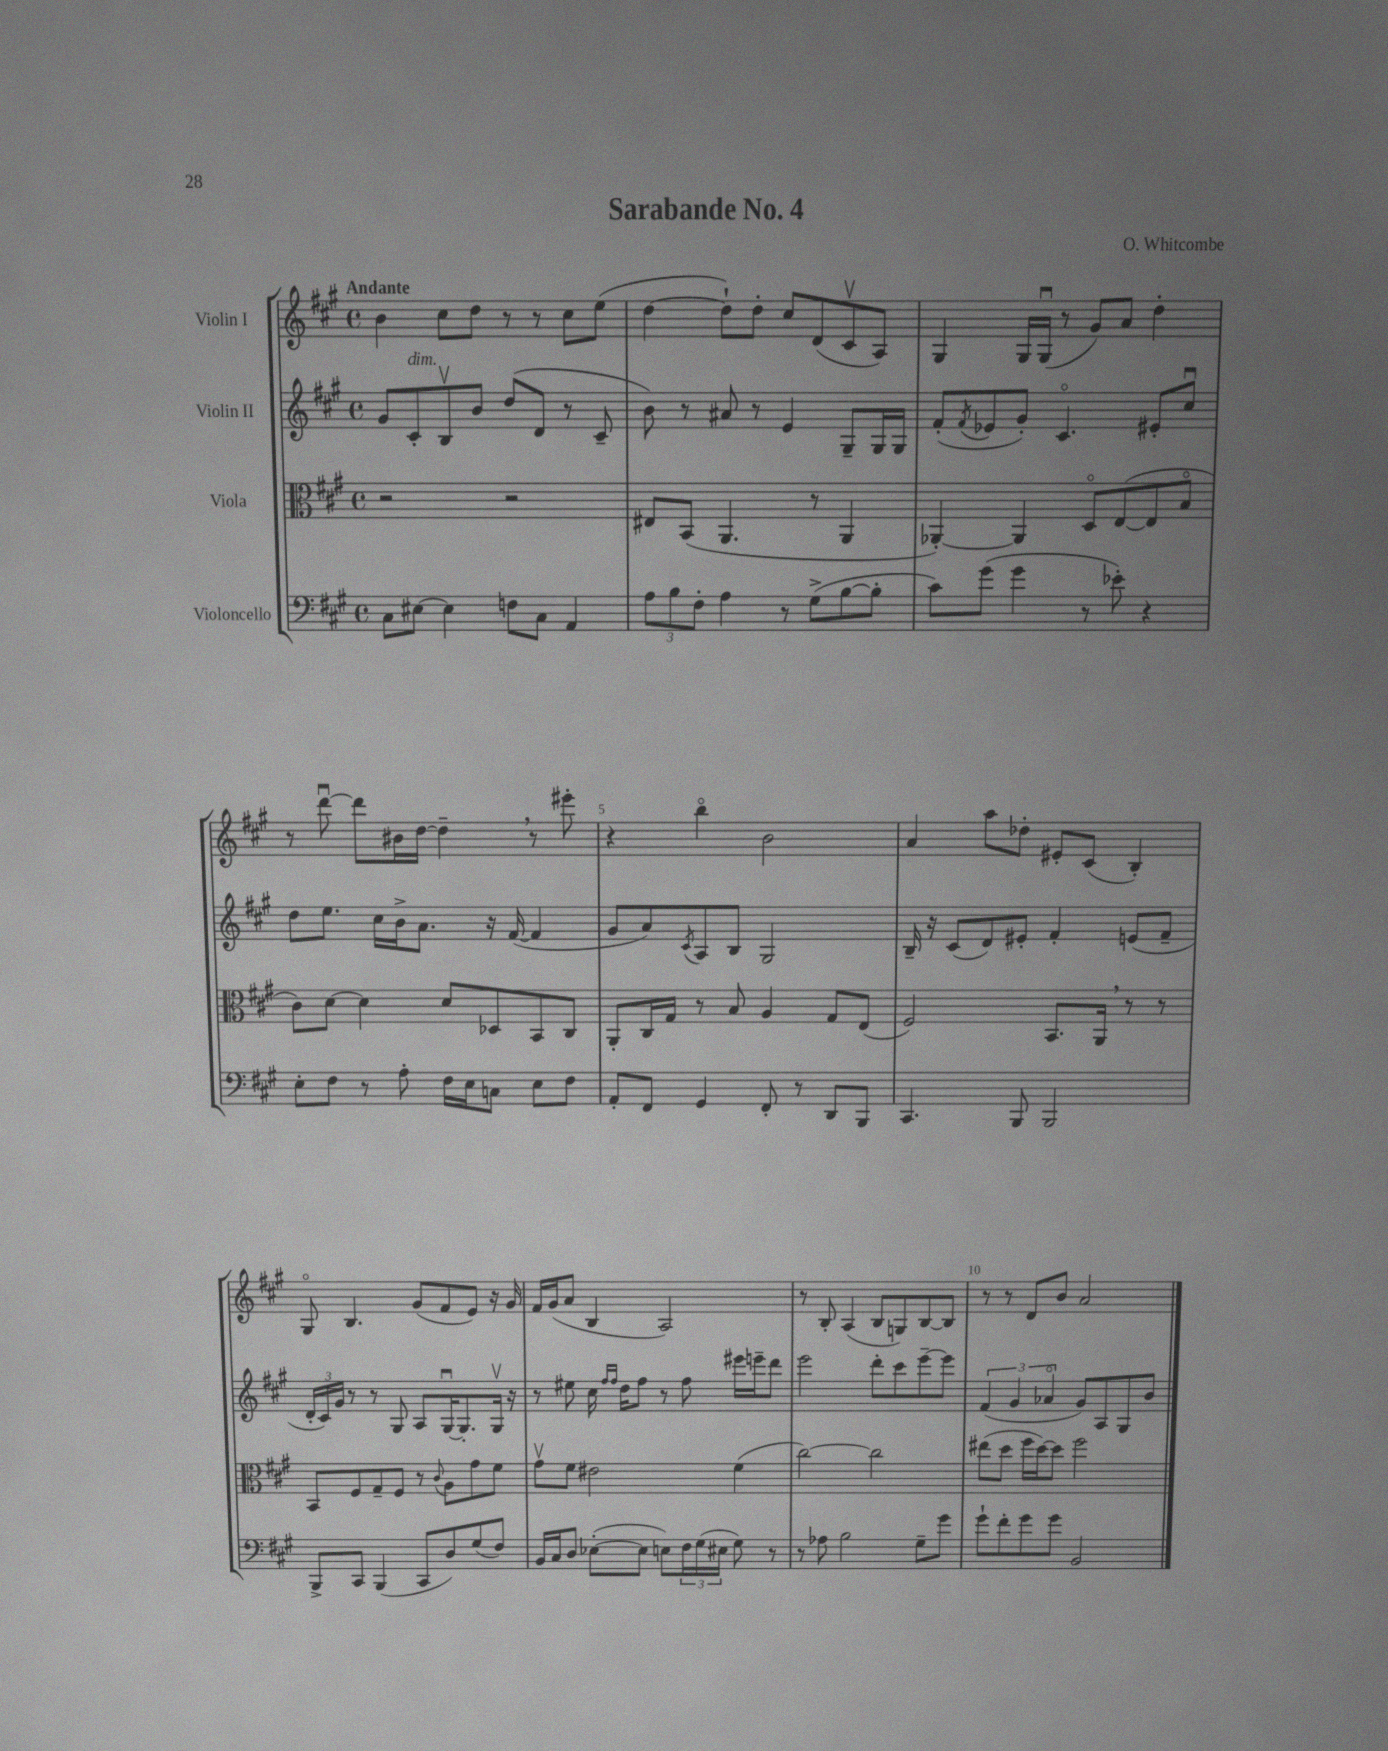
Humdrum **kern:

**kern	**kern	**kern	**kern
*staff4	*staff3	*staff2	*staff1
*clefF4	*clefC3	*clefG2	*clefG2
*k[f#c#g#]	*k[f#c#g#]	*k[f#c#g#]	*k[f#c#g#]
*M4/4	*M4/4	*M4/4	*M4/4
*met(c)	*met(c)	*met(c)	*met(c)
8C#\L	2r	8g#/L	4b\
[8E#\J	.	8c#'/	.
4E#\]	.	8Bv/	8cc#\L
.	.	8b/J	8dd\J
8F\L	2r	(8dd/L	8r
8C#\J	.	8d/J	8r
4AA/	.	8r	8cc#\L
.	.	8c#~/	(8ee\J
=	=	=	=
12A\L	8E#/L	8b\)	[4dd\
12B\	.	.	.
.	(8BB/J	8r	.
12F#'\J	.	.	.
4A\	4.AA/	8a#/	8dd`\]L)
.	.	8r	8dd'\J
8r	.	4e/	8cc#/L
(8G#^\L	8r	.	(8d/
[8B\	4AA/	8G#~/L	8c#v/
8B'\]J	.	16G#/L	8A/J)
.	.	16G#/JJ	.
=	=	=	=
8c#\L)	[4AA-'/)	(8f#'/L	4G#/
.	.	8qf#/	.
(8g#\J	.	8e-/	.
4g#\	4AA-/]	8g#'/J)	16G#/LL
.	.	.	(16G#u/JJ
.	.	4.c#o/	8r
8r	8Do/L	.	8g#/L)
8e-'\)	([8E/	.	8a/J
4r	8E/]	8e#'/L	4dd'\
.	8Bo/J	8cc#u/J	.
=	=	=	=
8E'\L	8c#\L)	8dd\L	8r
8F#\J	[8d\J	8.ee\J	[8dddu\
8r	4d\]	.	8ddd\]L
.	.	16cc#\LL	.
8A'\	.	16b^\J	16b#\L
.	.	8.a\J	[16dd\JJ
16F#\LL	8d/L	.	4dd~\]
16E\J	.	.	.
8C\J	8D-/	16r	.
.	.	([16f#/	.
8E\L	8BB/	4f#/]	8r
8F#\J	8C#/J	.	8eee#'\
=	=	=	=
8AA'/L	8AA'/L	8g#/L	4r
8FF#/J	16C#/L	8a/)	.
.	16G#/JJ	.	.
.	.	8qc#/	.
4GG#/	8r	8A/	4bbo\
.	8B/	8B/J	.
8FF#'/	4A/	2G#/	2b\
8r	.	.	.
8DD/L	8G#/L	.	.
8BBB/J	(8E/J	.	.
=	=	=	=
4.CC#/	2F#/)	16B~/	4a/
.	.	16r	.
.	.	(8c#/L	.
.	.	8d/)	8aa\L
8BBB/	.	8e#'/J	8dd-'\J
2BBB/	8.BB/L	4f#'/	8e#'/L
.	.	.	(8c#/J
.	16AA/Jk	.	.
.	8r	(8e/L	4B'/)
.	8r	8f#~/J	.
=	=	=	=
8BBB^/L	8BB/L	24d'/LL	8G#o/
.	.	24c#/)	.
.	.	24g#/JJ	.
8CC#/J	8F#/	8r	4.B/
(4BBB/	8G#~/	8r	.
.	8F#/J	8G#/	.
8CC#/L	8r	8A/L	(8g#/L
.	8qqc#/	.	.
8D/)	8A\L	[16G#u/K	8f#/
.	.	8.G#'/]	.
(8G#/	8g#\	.	8e/J)
8F#/J)	8f#\J	16G#v/Jk	16r
.	.	16r	16g#/
=	=	=	=
16BB/LL	8g#v\L	8r	16f#/LL
16C#/J	.	.	(16g#/J
8D/J	8f#\J	8ee#\	8a/J
([8E-'\L	2e#\	16cc#\	4B/
.	.	16qqff#/LL	.
.	.	16qqff#/JJ	.
.	.	16dd\LK	.
8E-\]J	.	8ff#\J	.
8E\L)	.	8r	2A/)
24F#\L	.	8ff#\	.
(24G#\	.	.	.
24E#\JJ	.	.	.
8G#\)	(4f#\	16eee#\LL	.
.	.	16eee~\J	.
8r	.	8ddd\J	.
=	=	=	=
8r	[2cc#\)	2eee\	8r
8A-\	.	.	8B'/
2B\	.	.	(4A/
.	2cc#\]	8ddd'\L	8B/L
.	.	8ccc#\	8G/)
8G#~\L	.	[8eee~\	[8B/
8g#\J	.	8eee\]J	8B/]J
=	=	=	=
8g#`\L	(8ee#\L	(6f#/	8r
8f#'\	8dd\J	.	8r
.	.	6g#/	.
8g#\	16ff#\LL	.	8d/L
.	[16dd\J)	.	.
.	.	6a-o/	.
8g#\J	8dd\]J	.	8b/J
2BB/	2ff#\	8g#/L)	2a/
.	.	8A/	.
.	.	8G#/	.
.	.	8b/J	.
==	==	==	==
*-	*-	*-	*-
